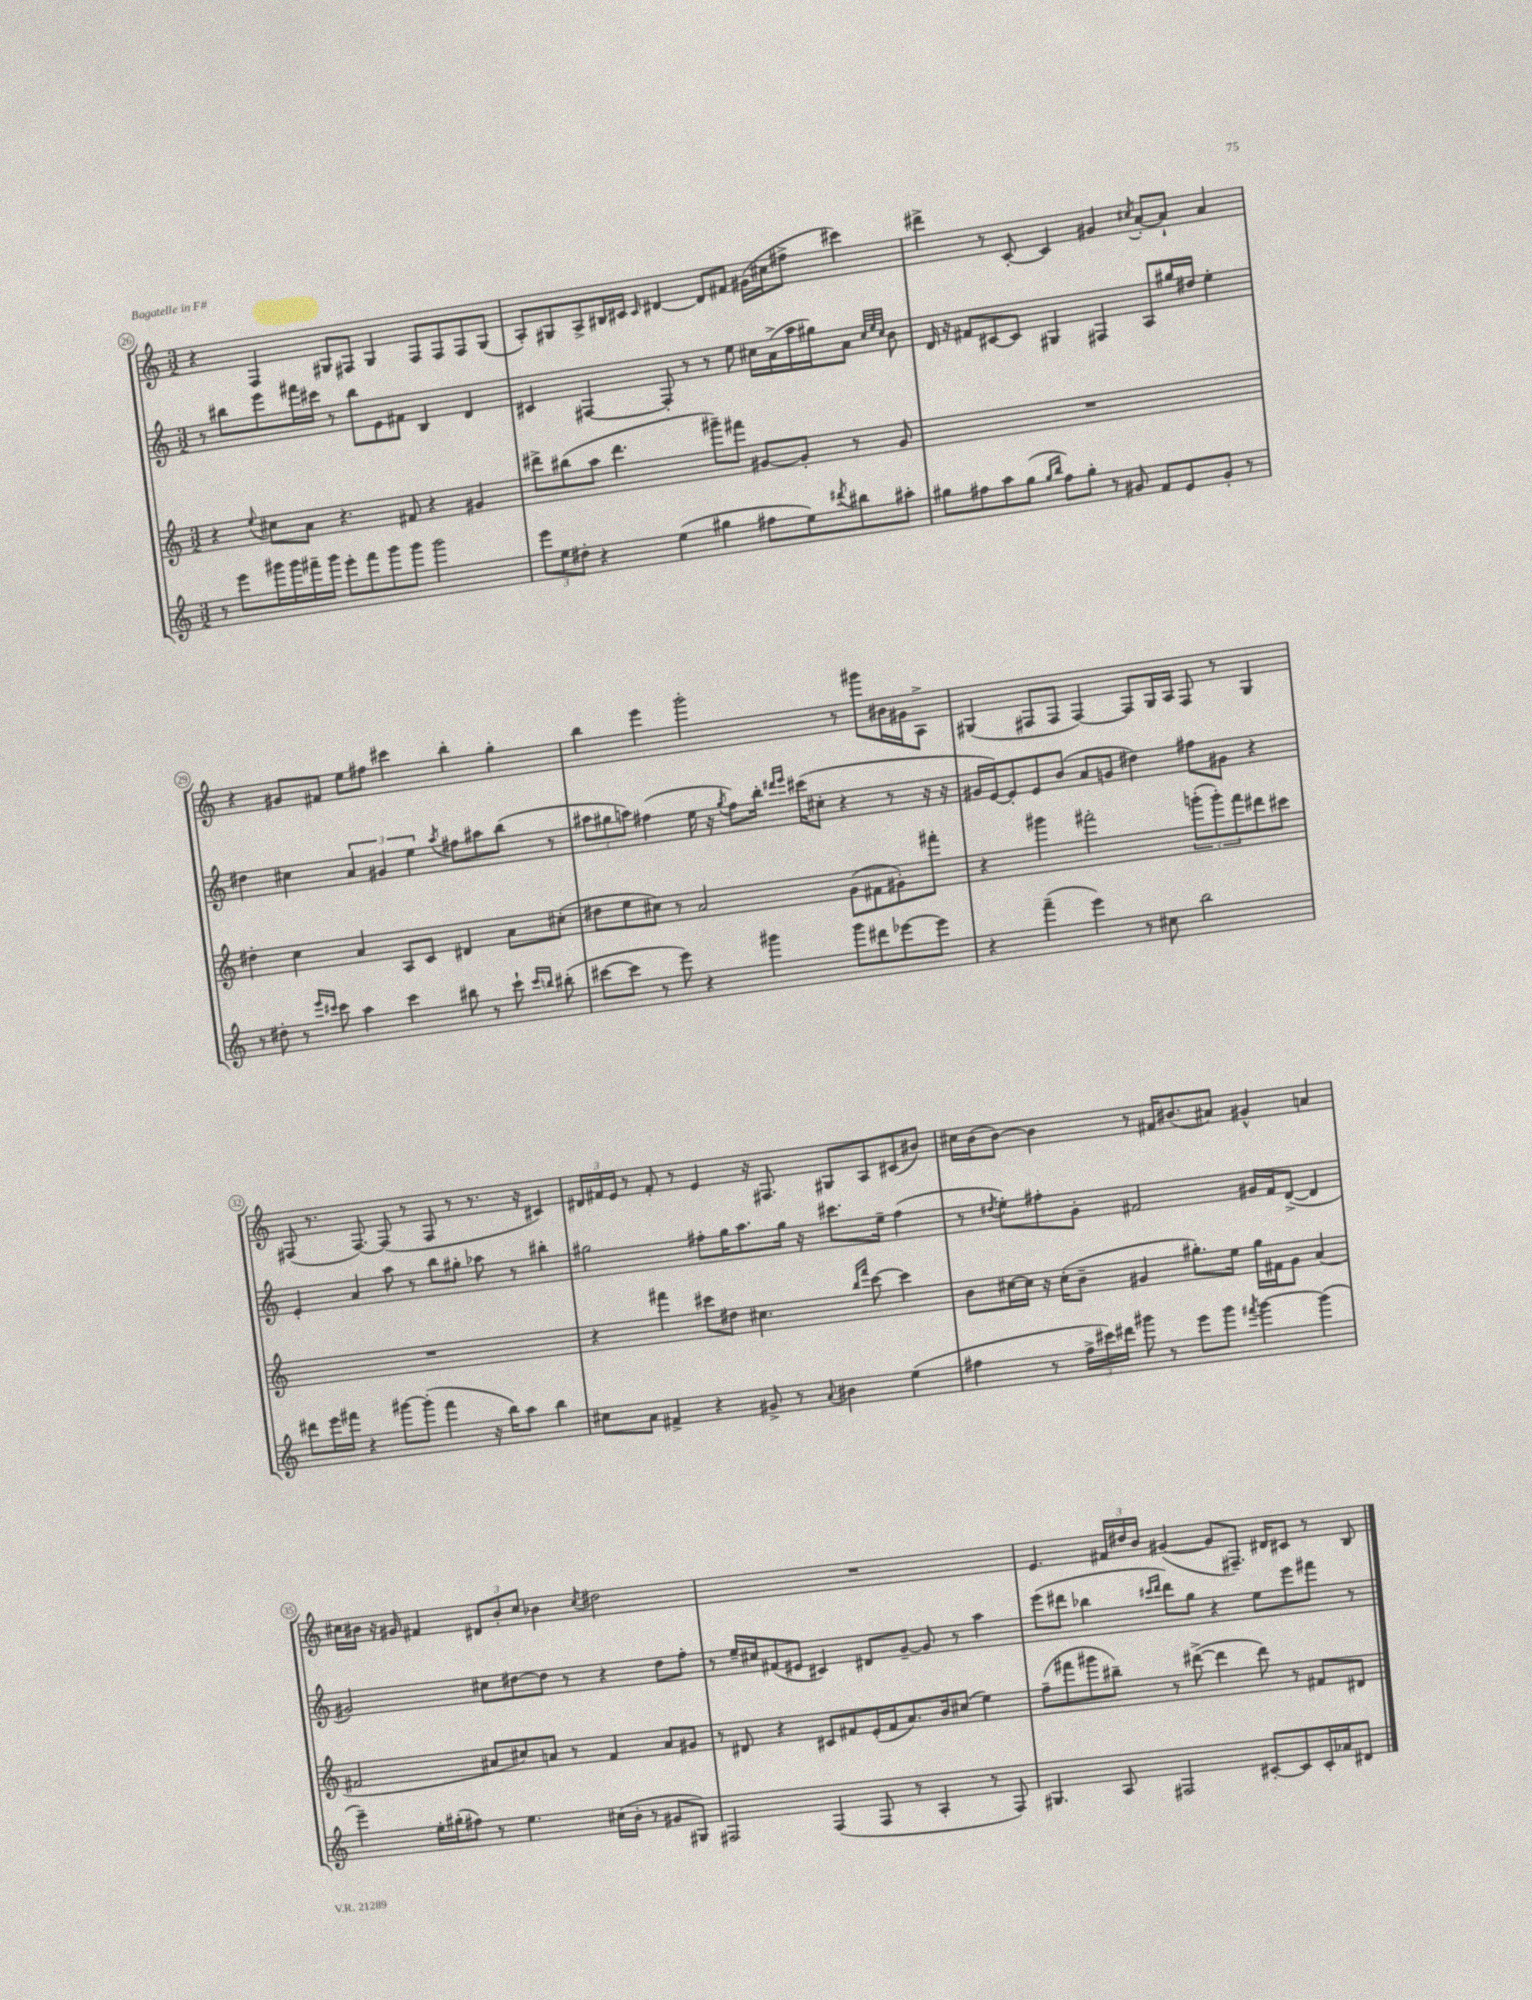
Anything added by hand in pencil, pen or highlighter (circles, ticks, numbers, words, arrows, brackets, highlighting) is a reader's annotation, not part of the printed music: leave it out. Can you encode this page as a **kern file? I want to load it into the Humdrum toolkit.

**kern	**kern	**kern	**kern
*staff4	*staff3	*staff2	*staff1
*clefG2	*clefG2	*clefG2	*clefG2
*k[]	*k[]	*k[]	*k[]
*M3/2	*M3/2	*M3/2	*M3/2
8r	4r	8r	4r
8eee	.	8bb#	.
.	8qqee	.	.
16ggg#	8cc#	8eee	4F
16ggg#	.	.	.
16fff#~	8a	16fff#	.
16ggg#	.	16ccc#	.
8eee'	4.r	8r	8G#
8fff#	.	8bb#	8F#
8ggg#	.	8e	4G#
8ggg#	8f#	8f#	.
2ggg#	4r	4B	8F#
.	.	.	8F#
.	4g#	4d	8F#
.	.	.	(8G#
=	=	=	=
12eee	8ddd#^	4c#	8A')
12ee	.	.	.
.	(8bb#	.	8G#
12dd#'	.	.	.
4r	8aa	[4F#	8A^
.	4.ddd#	.	16B#
.	.	.	16c#
.	.	.	16qqc#
(4ee	.	8F#']	[4d#
.	.	8r	.
4gg#	8ggg#~)	8r	8d#]
.	8fff#	8ee	8f#
8ff#	[8g#	16cc#	(16g#
.	.	(16a^	16cc#
8ee)	8g#']	16aa	8ff#^
.	.	16gg#)	.
8qddd#	.	.	.
8bb#	8r	8a	4ccc#)
.	.	32qqcc#	.
.	.	32qqee	.
.	.	32qqcc#	.
8aa#'	8g#	8b	.
=	=	=	=
8gg#	1.r	16d	4ddd#^
.	.	16r	.
8ff#	.	8f#	.
8aa	.	[8c#	8r
(8gg#	.	8c#]	[8c'
16qqgg#	.	.	.
16qqbb	.	.	.
8ff#)	.	4G#	4c]
8gg#'	.	.	.
8r	.	4F#	4g#
8g#	.	.	.
.	.	.	8qcc#
8f	.	8A	[8a'
8e	.	16gg#	8a`]
.	.	16dd#	.
8g#'	.	4ee'	4a
8r	.	.	.
=	=	=	=
8r	4dd#'	4dd#	4r
8dd#'	.	.	.
8r	4cc	4cc#	8g#
16qqeee	.	.	.
16qqccc#	.	.	.
8ccc#	.	.	8f#
4aa	4a	6a	8ee
.	.	.	8ff#
.	.	6g#	.
4ccc#	8A	.	4ccc#
.	.	6ee	.
.	8c	.	.
.	.	8qaa	.
8bb#	4d#	8ff#	4bb'
8r	.	8aa#	.
8ccc#`	8a	(8bb	4gg'
16qqccc#	.	.	.
16qqbb	.	.	.
(8bb#'	(8cc#'	8r	.
=	=	=	=
[8ccc#	8dd#	12aa#	4bb
.	.	12gg#	.
8ccc#]	8ee	.	.
.	.	12aa)	.
8r	8cc#)	(4ff#	4eee
8eee)	8r	.	.
4r	2a	16ee	2ggg'
.	.	16r	.
.	.	8qgg#	.
.	.	8ff#)	.
4ggg#	.	16bb'	.
.	.	16qqddd#	.
.	.	16qqeee	.
.	.	(16ccc#	.
.	.	8cc#'	.
8ggg#	(8g	4r	8r
8ddd#	8f#	.	8ggg#
[8eee-	8g#')	8r	16b#
.	.	.	16g#
8eee-]	8fff#'	16r	8A^
.	.	16r	.
=	=	=	=
4r	4r	16g#	(4G#
.	.	[16e)	.
.	.	8e']	.
(4fff~	4ggg#	8e	8F#
.	.	(8b	8F#
4eee)	2fff#'	8a	[4F#)
.	.	8g	.
8r	.	4dd#)	8F#]
8cc#	.	.	16G#
.	.	.	16A
2bb	(12ggg'	8ff#	8F#
.	12ggg')	.	.
.	.	8g#	8r
.	12fff#	.	.
.	8ddd#	4r	4G#
.	8ccc#	.	.
=	=	=	=
8ddd#	1.r	4e'	(8F#
16eee	.	.	8.r
16fff#	.	.	.
4r	.	4a	.
.	.	.	[8.F#)
[8ggg#	.	8aa	(8F#]
(8ggg#']	.	8r	8r
4fff#	.	8bb	8F#
.	.	8gg#'	8r
16r	.	8aa-	8.r
16bb)	.	.	.
8aa	.	8r	.
.	.	.	16r
4bb	.	4bb#'	4c#)
=	=	=	=
8cc#	4r	2gg#	24d#
.	.	.	24f#
.	.	.	24e
8a	.	.	8r
4f#^	4fff#	.	8f#'
.	.	.	8r
4r	8ccc#	8ff#'	4e
.	8dd#	16gg#	.
.	.	8.aa	.
8g#^	4.cc#	.	16r
.	.	.	8.F#
8r	.	16gg#	.
.	.	16r	.
8qqa	.	.	.
4b#	.	8.ccc#	8G#
.	16qqbb	.	.
.	16qqfff#	.	.
.	[8ccc#	.	8A
.	.	16ee~	.
(4ee	4ccc#]	(4ff#	(8c#
.	.	.	8b#)
=	=	=	=
4ff#	8b	8r	16cc#
.	.	.	(16b
.	.	8qdd#	.
.	[16cc#	8ee')	[8b)
.	16cc#]	.	.
8r	16r	8ff#'	4b]
.	(16cc#'	.	.
24ff#^	8b~	8g'	.
24ccc#)	.	.	.
24ddd#	.	.	.
8ggg#	4g#	2f#	8r
8r	.	.	16f#
.	.	.	(8.b#
8eee	8.gg#')	.	.
8ggg#	.	.	8a#)
.	16ee	.	.
8qfff#	.	.	.
[4ggg#	16gg#	16g#	4g#^^
.	16f#	16f#	.
.	8g#	([8d^	.
(4ggg#]	(4a	4d]	4a
=	=	=	=
4eee~)	2f#	2g#)	16cc#
.	.	.	16b#
.	.	.	16r
.	.	.	16g#
16ee'	.	.	4f#
(16gg#'	.	.	.
8ff#)	.	.	.
8r	8a#	8cc#	12d#
.	.	.	12b#'
4.ee	8cc#)	[8dd#	.
.	.	.	12cc#
.	8a	8dd#]	4b-
.	8r	8r	.
.	.	.	8qcc#
(16cc#	4f#	4r	2dd#
16b'	.	.	.
8r	.	.	.
8g#	8a	8dd#	.
8G#)	8g#	8ff'	.
=	=	=	=
2F#	8r	8r	1.r
.	8d#	16ee~	.
.	.	16cc#	.
.	4r	(8f#	.
.	.	8e#	.
(4F#	8c#	4c#)	.
.	8f#	.	.
8F#	(16e'	8d#	.
.	16f#	.	.
8r	8.a)	[8g~	.
4A'	.	8g]	.
.	16b	.	.
.	(8cc#	8r	.
8r	4ee)	4aa	.
8F#)	.	.	.
=	=	=	=
4.G#	(8ff~	(8eee	4.e
.	8fff#	8ddd#	.
.	8ggg#	4bb-	.
8A	8bb#~)	.	24f#
.	.	.	24dd#
.	.	.	24b
.	.	16qqccc#	.
.	.	16qqddd#	.
2F#	8r	8ddd#)	([4g#
.	([8ddd#^	8gg	.
.	4ddd#]	4r	8g#]
.	.	.	8.F#~)
[8c#'	8ddd#)	8ee	.
.	.	.	16d#
8c#]	8r	8eee	8c#
16c#'	8f#	8fff#	8r
16a-	.	.	.
8d#	8d#	8r	8B
==	==	==	==
*-	*-	*-	*-
